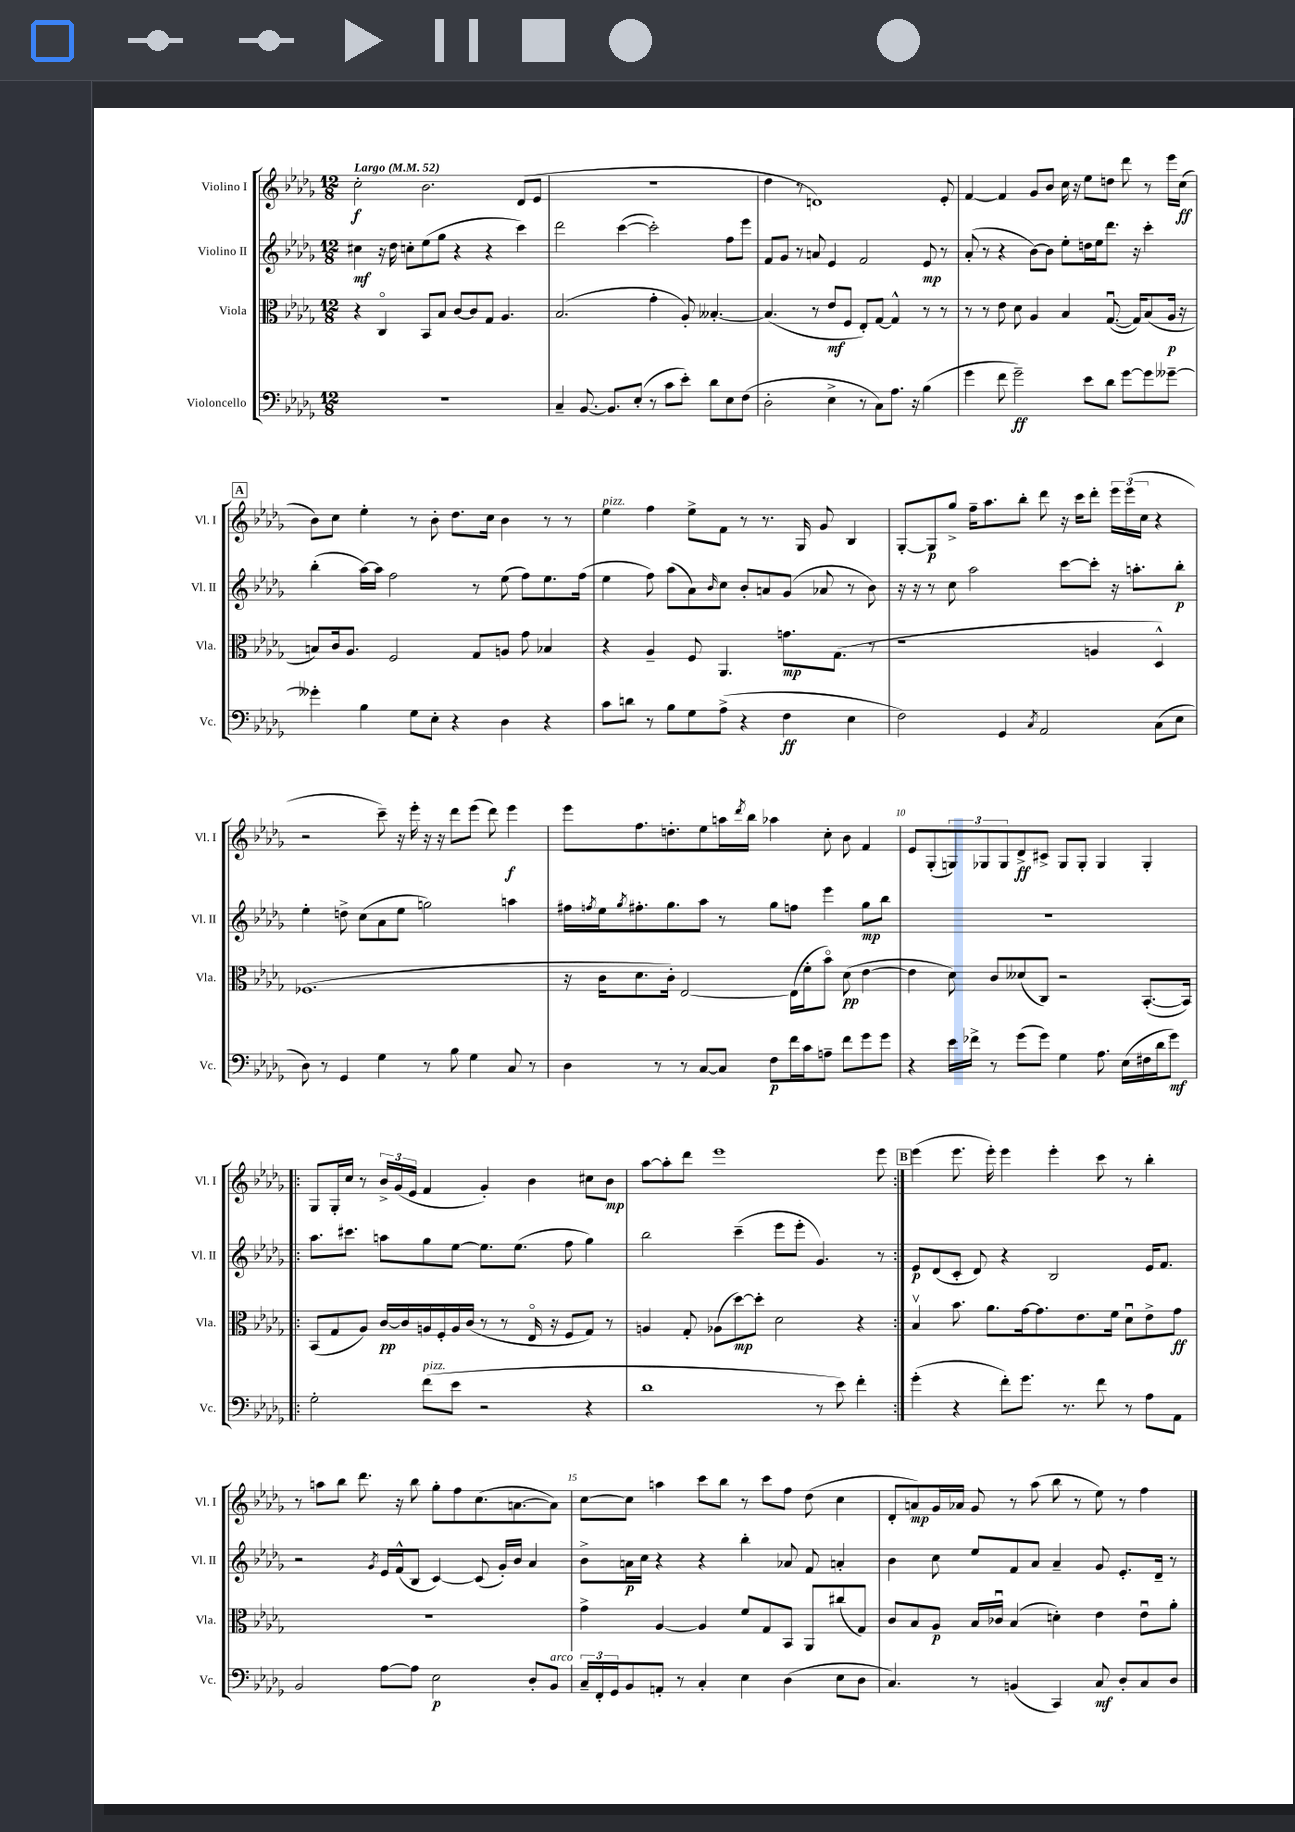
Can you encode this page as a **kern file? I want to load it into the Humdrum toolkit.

**kern	**kern	**kern	**kern
*staff4	*staff3	*staff2	*staff1
*clefF4	*clefC3	*clefG2	*clefG2
*k[b-e-a-d-g-]	*k[b-e-a-d-g-]	*k[b-e-a-d-g-]	*k[b-e-a-d-g-]
*M12/8	*M12/8	*M12/8	*M12/8
*MM52	*MM52	*MM52	*MM52
1.r	4r	4cc#	2cc'
.	4Co	16r	.
.	.	16dd-	.
.	.	8cc'	.
.	8BB-	(8ee-	2.b-
.	8B-	8gg-	.
.	[8c	4r	.
.	8c]	.	.
.	8G-	4r	.
.	4.A-	.	.
.	.	4ccc)	(8d-
.	.	.	8e-
=	=	=	=
4C~	(2.B-	2ddd-	1.r
[8.BB-	.	.	.
8.BB-]	.	.	.
.	.	([4ccc	.
(8E-'	.	.	.
8r	4g-'	2ccc'])	.
8c	.	.	.
8e-')	8A-')	.	.
8d-	[4.B--'	.	.
8E-	.	8ff	.
(8F	.	8eee-	.
=	=	=	=
2D-'	(4.B--]	8f	4dd-
.	.	8g-	.
.	.	8r	8r
.	8r	8a	1d)
4E-^	8e-	4e-	.
.	8F	.	.
8r	8E-')	2f	.
8C)	[8G-	.	.
8.A-	4G-^^]	.	.
16r	.	.	.
(4B-	8r	8e-	.
.	8r	8r	8e-'
=	=	=	=
4g-	8r	(8a-'	[4f
.	8r	8r	.
8f	8e-	4r	4f]
2g-~)	8d-	.	.
.	4A-	[8b-)	8g-
.	.	8b-]	8b-
.	4B-	8ee-'	16cc
.	.	.	16r
8e-	.	16dd	8ee-
.	.	16ee-	.
8d-	([8.G-u	8.ddd-	8dd
[8g-	.	.	8ddd-
.	16G-])	16r	.
8g-]	(8B-	4ccc'	8r
[8g--~	16A-	.	16eee-
.	16r	.	(16cc
=	=	=	=
4g--']	8B)	(4bb-'	8b-)
.	16c	.	8cc
.	8.A-	.	.
4B-	.	[16aa-)	4ee-'
.	.	16aa-]	.
.	2F	2ff	.
8G-	.	.	8r
8E-'	.	.	8b-'
4r	.	.	8.dd-
.	8G-	8r	.
.	.	.	16cc
4D-	8A	(8ee-	4b-
.	8g-	8ff)	.
4r	4B-	8.ee-	8r
.	.	.	8r
.	.	(16ff	.
=	=	=	=
8c	4r	4ee-	4ee-
8d	.	.	.
8r	4A-~	8ff)	4ff
8B-	.	(8aa-	.
8G-	8F	8a-)	8ee-^
.	.	16qqb-	.
(8A-^	4.AA-	8cc	8f
4r	.	8b-'	8r
.	.	8a	8.r
4F	8.g	(8g-	.
.	.	.	16G-
.	.	8a-	8g-
.	(8.G-	.	.
4E-	.	8r	4B-
.	8r	8b-)	.
=	=	=	=
2F)	1r	16r	[8G-'
.	.	16r	.
.	.	8r	8G-]
.	.	8cc	8gg-^
.	.	2aa-	16ff~
.	.	.	8.aa-
4GG-	.	.	.
.	.	.	8bb-'
8qC	.	.	.
2AA-	.	.	8ddd-
.	.	[8ccc	16r
.	.	.	16ccc
.	4A	8ccc']	8ddd-'
.	.	16r	24eee-
.	.	.	(24eee-
.	.	8.aa'	.
.	.	.	24cc
(8C	4D-^^)	.	4r
8E-	.	8bb-'	.
=	=	=	=
8D-)	(1.F-	4ee-'	2r
8r	.	.	.
4GG-	.	8dd^	.
.	.	(8cc	.
4G-	.	8a-	8ccc~)
.	.	8ee-	16r
.	.	.	16eee-'
8r	.	2gg)	16r
.	.	.	16r
8B-	.	.	8ddd-
4G-	.	.	(8eee-
.	.	.	8ddd-)
8C	.	4aa	4eee-
8r	.	.	.
=	=	=	=
4D-	16r	16ff#	8eee-
.	.	8qff	.
.	16c	16ee-	.
.	.	8qgg-	.
.	8.d-	8.ff#'	8.ff
8r	.	.	.
.	16c')	8.gg-	8.dd'
8r	[2E-	.	.
[8C	.	8aa-	8ee-
8C]	.	8r	16aa
.	.	.	8qddd-
.	.	.	16bb-
8F	.	8gg-	4aa-
16f	(16E-]	8ff	.
16c	16f'	.	.
8A~	8b-o)	4eee-	8cc'
8f	(8d-	.	8b-
8g-	[4e-	8gg-	4f
8g-	.	8bb-	.
=	=	=	=
4r	4e-]	1.r	8e-
.	.	.	(8G-'
16e-	8d-)	.	12G)
16f-^	.	.	.
.	.	.	12G-
8r	8c	.	.
.	.	.	12G-
(8g-	(8d--	.	8d-^
8g-)	8C)	.	8c#^
4G-	2r	.	8G-
.	.	.	8G-'
8.A-	.	.	4G-
(16E-	.	.	.
16F#	([8.BB-'	.	4G-'
16d-	.	.	.
8g-)	.	.	.
.	16BB-])	.	.
=!|:	=!|:	=!|:	=!|:
2G-'	(8BB-	8.aa-	8G-
.	8G-	.	16G-'
.	.	8.ccc#	16cc
.	8A-)	.	8r
.	[16c	8aa	24b-^
.	.	.	(24g-
.	16c]	.	.
.	.	.	24e-
(8f	16A	8gg-	4f
.	16F'	.	.
8e-	16A	[8ee-	.
.	(16c	.	.
2r	8r	8.ee-]	4g-')
.	8r	.	.
.	.	(8.ee-	.
.	16E-o	.	4b-
.	16r	.	.
.	8F	8ff	.
4r	8G-)	4gg-)	8cc#
.	8r	.	8b-
=	=	=	=
1d-	4A	2bb-	[8aa-
.	.	.	8aa-']
.	8G-'	.	8ddd-
.	(8A-	.	1eee-
.	[8dd-)	(4ccc~	.
.	8dd-']	.	.
.	2d-	8eee-	.
.	.	8eee-'	.
8r	.	4.g-)	.
8e-)	.	.	.
4f'	4r	.	.
.	.	8r	8eee-
=:|!	=:|!	=:|!	=:|!
(4g-'	4B-v	8e-	(4eee-
.	.	(8d-	.
4r	8.b-	8c'	8.eee-
.	.	8d-)	.
.	8.a-	.	16eee-')
8f')	.	4r	4eee-
8.g-	[16g-	.	.
.	8.g-]	.	.
.	.	2B-	4eee-'
8.r	.	.	.
.	8.e-	.	.
8f	.	.	8ccc
.	16f	.	.
8r	8d-u	.	8r
8A-	8e-^	16e-	4bb-'
.	.	8.f	.
8AA-	8g-	.	.
=	=	=	=
2BB-	1.r	2r	8r
.	.	.	8aa
.	.	.	8bb-
.	.	.	8.ddd-
.	.	8qg-	.
[8A-	.	16e-	.
.	.	(16f^^	16r
8A-]	.	8B-	8bb-
2E-	.	[4c)	8gg-'
.	.	.	8ff
.	.	(8c]	(8.cc
.	.	16g-')	.
.	.	16b-	[8.a
8D-'	.	4a-	.
8BB-	.	.	8a])
=	=	=	=
24C~	4g-^	8b-^	[8cc
24FF'	.	.	.
24GG-	.	.	.
8BB-	.	16a	8cc]
.	.	16cc	.
8AA'	[4A-	4r	4aa
8r	.	.	.
4C'	4A-]	4r	8ccc
.	.	.	8bb-
4E-	8f	4bb-'	8r
.	8G-	.	8ccc
(4D-	8BB-	8a-	8ff
.	8AA-	8f	(8dd-
8E-	(8cc#	4a'	4cc
8D-	8G-)	.	.
=	=	=	=
4.C)	8c	4b-	8d-'
.	8B-	.	8a)
.	8A-	8cc	16g-
.	.	.	16a-
8r	16B-	8ee-	8g-
.	16c-u	.	.
(4BB	(4B-	8f	8r
.	.	8a-	(8aa-
4CC)	4d')	4a-~	8bb-
.	.	.	8r
8C	4e-	8g-	8ee-)
8D-'	.	8.e-'	8r
8C	8e-u	.	4ff
.	.	16d-~	.
8D-	8a-'	8r	.
==	==	==	==
*-	*-	*-	*-
